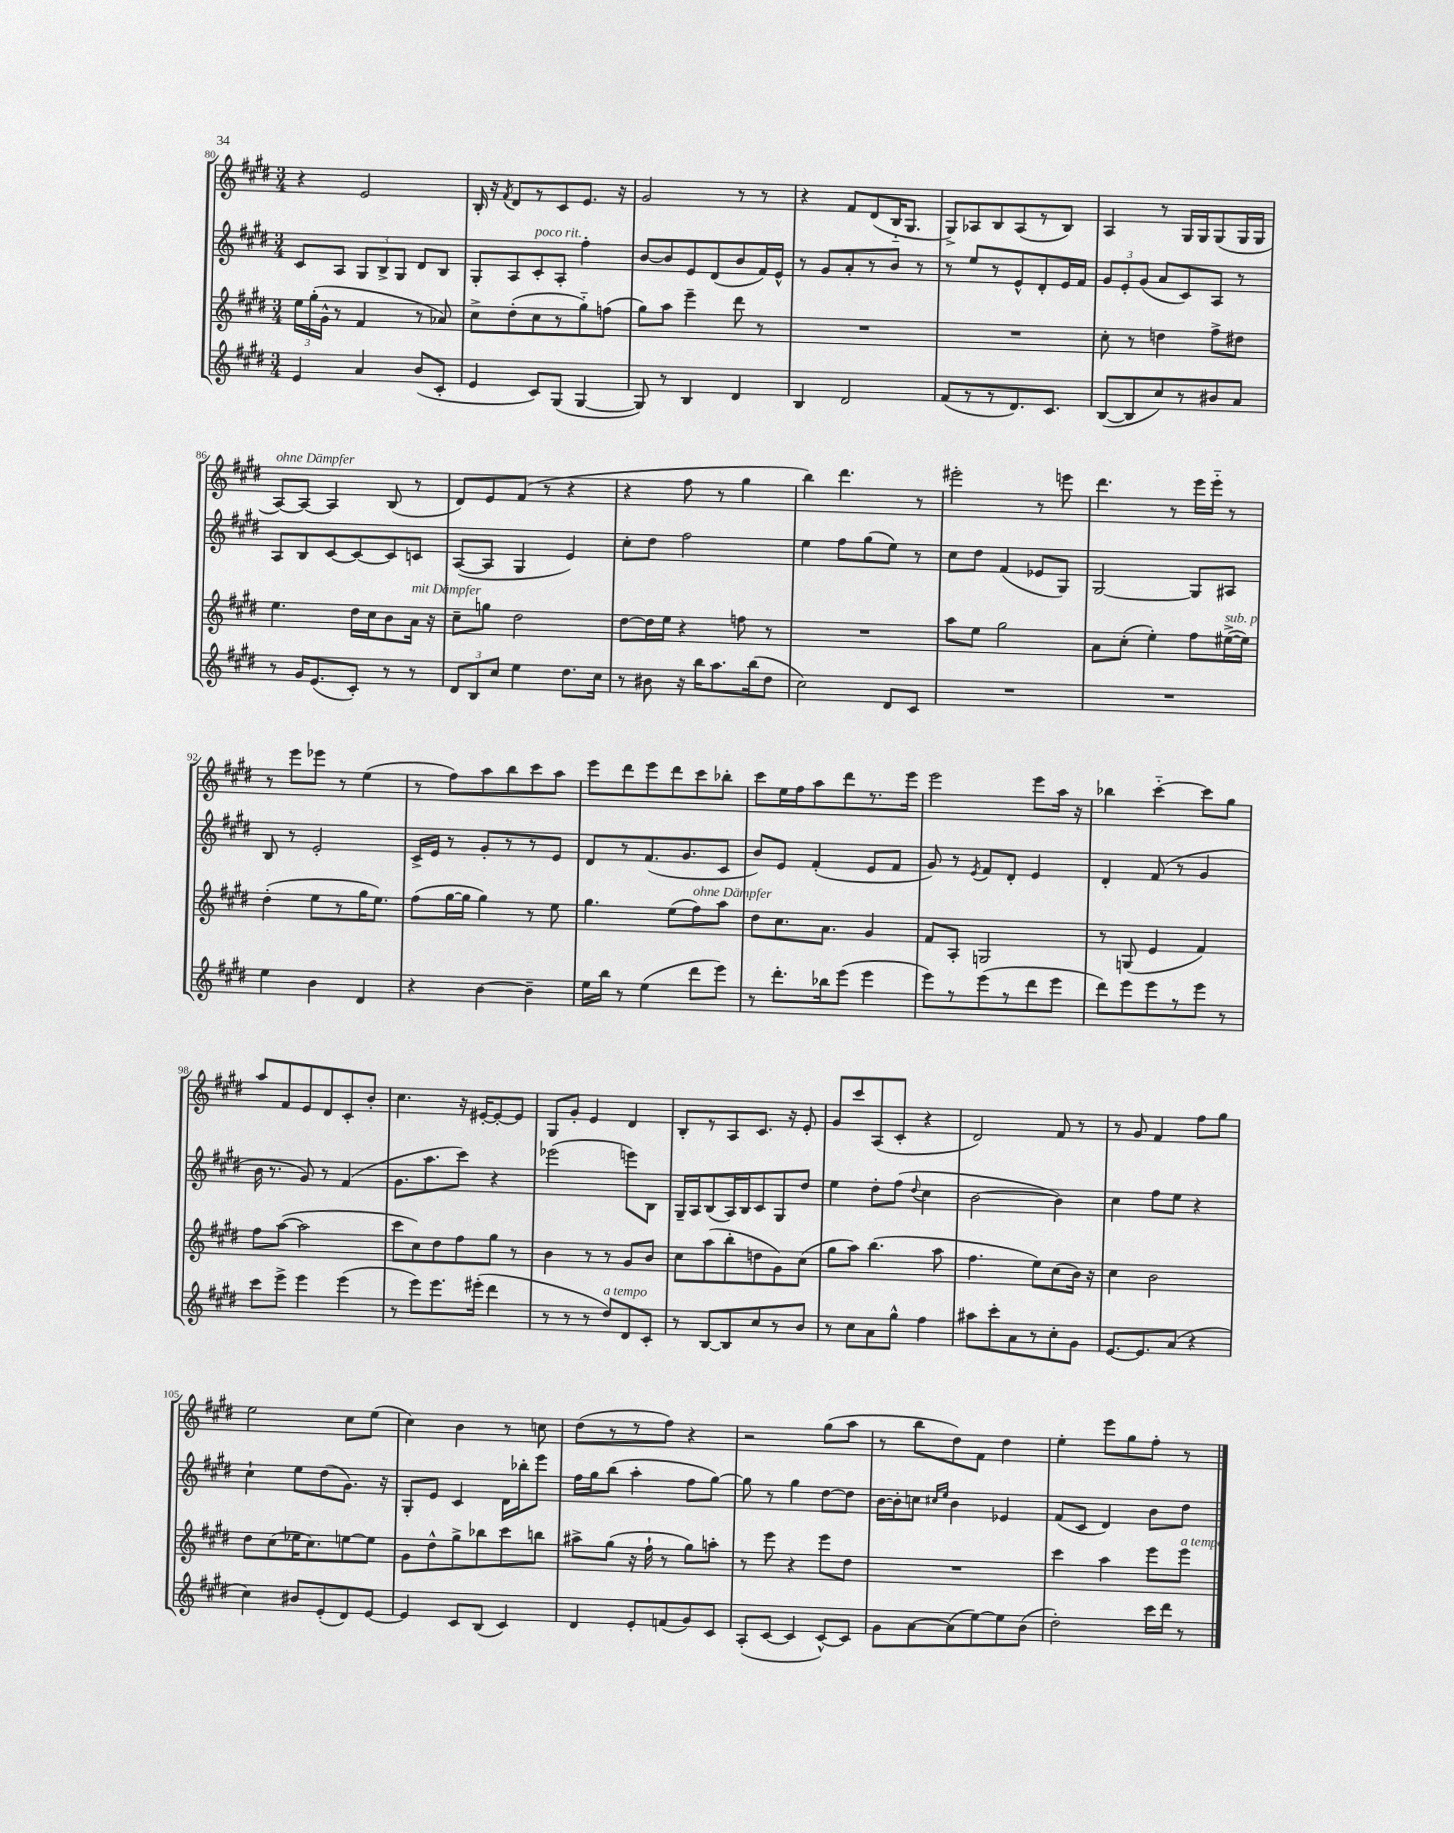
<<
\new StaffGroup <<
\new Staff = "s0" {
    \clef treble \key e \major \numericTimeSignature \time 3/4
    \autoBeamOff r4 e'2 |
    b16-. r16 \acciaccatura { fis'8 } dis'8[ r8 cis'8 e'8.] r16 |
    gis'2 r8 r8 |
    r4 fis'8[ dis'8( b16-_ gis8.] |
    gis8[->) aes8 b8 aes8( r8 b8]) |
    a4 r8 gis16[ gis16 gis8( gis16 gis16] |
    a8[~^\markup { \italic "ohne Dämpfer" }) a8]~ a4 b8( r8 |
    dis'8[) e'8 fis'8]( r8 r4 |
    r4 fis''8 r8 gis''4 |
    b''4) dis'''4. r8 |
    eis'''2-. r8 e'''8 |
    dis'''4. r8 e'''16[ e'''16]-_ r8 |
    r8 e'''8[ ees'''8] r8 e''4( |
    r8 fis''8[) a''8 b''8 cis'''8 a''8] |
    e'''8[ dis'''8 e'''8 dis'''8 cis'''8 bes''8]-. |
    cis'''8[ e''16 fis''16 a''8 dis'''8 r8. e'''16] |
    e'''2 e'''8[ a''16] r16 |
    bes''4 cis'''4~-_ cis'''8[ gis''8] |
    a''8[ fis'8 e'8 dis'8 cis'8-. b'8]-. |
    cis''4. r16 eis'16[~-. eis'8~-. eis'8] |
    gis8[ gis'8]-. e'4 dis'4 |
    b8[-. r8 a8 cis'8.] r16 e'8-. |
    gis'8[ cis'''8 a8( cis'8]-. r4 |
    dis'2) fis'8 r8 |
    r8 gis'8 fis'4 fis''8[ gis''8] |
    e''2 cis''8[ e''8]( |
    cis''4) b'4 r8 c''8 |
    dis''8[( r8 r8 fis''8]) r4 |
    r2 gis''8[( a''8] |
    r8 b''8[ dis''8) fis'8] dis''4 |
    e''4-. e'''8[ gis''8 fis''8]-. r8 \bar "|." |
}
\new Staff = "s1" {
    \clef treble \key e \major \numericTimeSignature \time 3/4
    \autoBeamOff cis'8[ a8] \tuplet 3/2 { gis8[ b8-> gis8] } dis'8[ b8] |
    gis8[-. a8 cis'8-.^\markup { \italic "poco rit." } a8]-. fis''4-. |
    b'8[~ b'8 e'8 dis'8( b'8 fis'16) e'16]-^ |
    r8 gis'8[ a'8-. r8 b'8] r8 |
    r8 e''8[ r8 e'8-^ dis'8-. e'16 fis'16] |
    \tuplet 3/2 { gis'8[ e'8-. gis'8]( } a'8[ cis'8) a8] r8 |
    a8[ b8 cis'8~ cis'8~ cis'8 c'8] |
    a8[~( a8] gis4 e'4) |
    cis''8[-. dis''8] fis''2 |
    e''4 fis''8[ gis''8( e''8]) r8 |
    cis''8[ dis''8] fis'4( ees'8[ gis8]) |
    gis2~ gis8[ ais8] |
    b8 r8 e'2-. |
    cis'16[-> e'16] r8 gis'8[-. r8 r8 e'8] |
    dis'8[ r8 fis'8.( gis'8. cis'8] |
    b'8[) e'8] fis'4-.( e'8[ fis'8] |
    gis'8) r8 \acciaccatura { e'8 } fis'8[ dis'8]-. e'4 |
    dis'4-. fis'8( r8 gis'4 |
    b'16 r8. gis'8) r8 fis'4( |
    gis'8.[ a''8. cis'''8]) r4 |
    ees'''2( e'''8[) b8] |
    gis16[-- a16 b8( a16) b16 cis'8 gis8 dis''8] |
    e''4 dis''8[-. fis''8]( \appoggiatura { dis''8 } cis''4 |
    b'2~ b'4) |
    cis''4 fis''8[ e''8] r4 |
    cis''4-! e''8[ dis''8( gis'8.]) r16 |
    gis8[-. e'8] cis'4 dis'16[ bes''16-. e'''8] |
    fis''16[ gis''16 b''8]( a''4-. fis''8[ gis''8]~) |
    gis''8 r8 gis''4 dis''8[~ dis''8] |
    b'16[~ b'16-. c''8] \grace { cis''16[ e''16] } b'4 ees'4 |
    fis'8[( cis'8] dis'4) b'8[ dis''8] \bar "|." |
}
\new Staff = "s2" {
    \clef treble \key e \major \numericTimeSignature \time 3/4
    \autoBeamOff \tuplet 3/2 { e''16[ gis''16-.( gis'16]-^ } r8 fis'4 r8 aes'8) |
    cis''8[-> dis''8-.( cis''8 r8 gis''8-_) f''8]( |
    gis''8[) a''8] e'''4-- dis'''8 r8 |
    R2. |
    R2. |
    cis''8-. r8 d''4 fis''8[-> dis''8] |
    e''4. dis''16[ cis''16 b'8 a'16]^\markup { \italic "mit Dämpfer" } r16 |
    cis''8[-- g''8] dis''2 |
    dis''8[~ dis''16 e''16] r4 f''8 r8 |
    R2. |
    a''8[ e''8] gis''2 |
    a'8[ cis''8]-.( e''4-.) fis''8[ eis''16~->^\markup { \italic "sub. p" }( eis''16]) |
    dis''4-.( e''8[ r8 gis''16 e''8.]) |
    fis''8[( gis''16~ gis''16] gis''4) r8 e''8 |
    gis''4. e''8[( fis''8^\markup { \italic "ohne Dämpfer" }) a''8] |
    dis''8[ cis''8. a'8.] gis'4 |
    fis'8[ a8]-. g2 |
    r8 g8( e'4 fis'4) |
    fis''8[ a''8]~( a''2 |
    cis'''8[ cis''8) dis''8 fis''8 gis''8] r8 |
    b'4 r8 r8 gis'8[ b'8] |
    cis''8[ a''8( b''8-. d''8 gis'8) cis''8]( |
    gis''8[ a''8]) b''4.( a''8 |
    fis''4. e''8[) cis''8( b'16]) r16 |
    cis''4 b'2 |
    dis''8[ cis''8( ees''16 cis''8.) e''8~ e''8] |
    gis'8[ dis''8-^ gis''8-> bes''8 cis'''8 b''8] |
    ais''8[-> gis''8]( r16 fis''16-! r8 gis''8[) a''8]-. |
    r8 e'''8 r4 e'''8[ dis''8] |
    R2. |
    cis'''4 a''4 e'''8[ e'''8]^\markup { \italic "a tempo" } \bar "|." |
}
\new Staff = "s3" {
    \clef treble \key e \major \numericTimeSignature \time 3/4
    \autoBeamOff e'4 a'4 b'8[( cis'8]-. |
    e'4 cis'8[) gis8]( gis4~ |
    gis8) r8 b4 dis'4 |
    b4 dis'2 |
    fis'8[( r8 r8 dis'8.) cis'8.] |
    b8[~( b8 cis''8) r8 bis'8 a'8] |
    r8 gis'16[ e'8.( cis'8]-.) r8 r8 |
    \tuplet 3/2 { dis'8[ b8 cis''8] } e''4 dis''8.[ cis''16] |
    r8 bis'8 r16 b''16[ a''8. b''16( dis''8] |
    cis''2) dis'8[ cis'8] |
    R2. |
    R2. |
    e''4 b'4 dis'4 |
    r4 b'4~ b'4-- |
    e''16[ b''16] r8 e''4( dis'''8[ e'''8]) |
    r8 dis'''8.[-. bes''16 e'''8]( e'''4 |
    e'''8[) r8 e'''8( r8 dis'''8 e'''8] |
    dis'''8[) e'''8 e'''8 r8 e'''8] r8 |
    cis'''8[ e'''8]-> e'''4 e'''4( |
    r8 e'''8[) e'''8. eis'''16]-.( dis'''4 |
    r8 r8 r8 dis''8[^\markup { \italic "a tempo" }) dis'8 cis'8]-. |
    r8 b8[~ b8 cis''8 r8 b'8] |
    r8 cis''8[ a'8 gis''8]-^ fis''4 |
    ais''8[ cis'''8-. a'8 r8 cis''8-. gis'8] |
    e'8.[~ e'8. a'8]( r4 |
    cis''4) bis'8[ e'8-.( dis'8) e'8]~ |
    e'4 cis'8[ b8]( cis'4) |
    dis'4 e'8[-. f'8( gis'8) cis'8] |
    a8[-.( cis'8]~ cis'4 cis'8[~-^) cis'8] |
    gis'8[ a'8~ a'8( e''8~) e''8 b'8]( |
    dis''2-.) cis'''16[ dis'''16] r8 \bar "|." |
}
>>
>>
\layout { \context { \Score currentBarNumber = #80 } }
